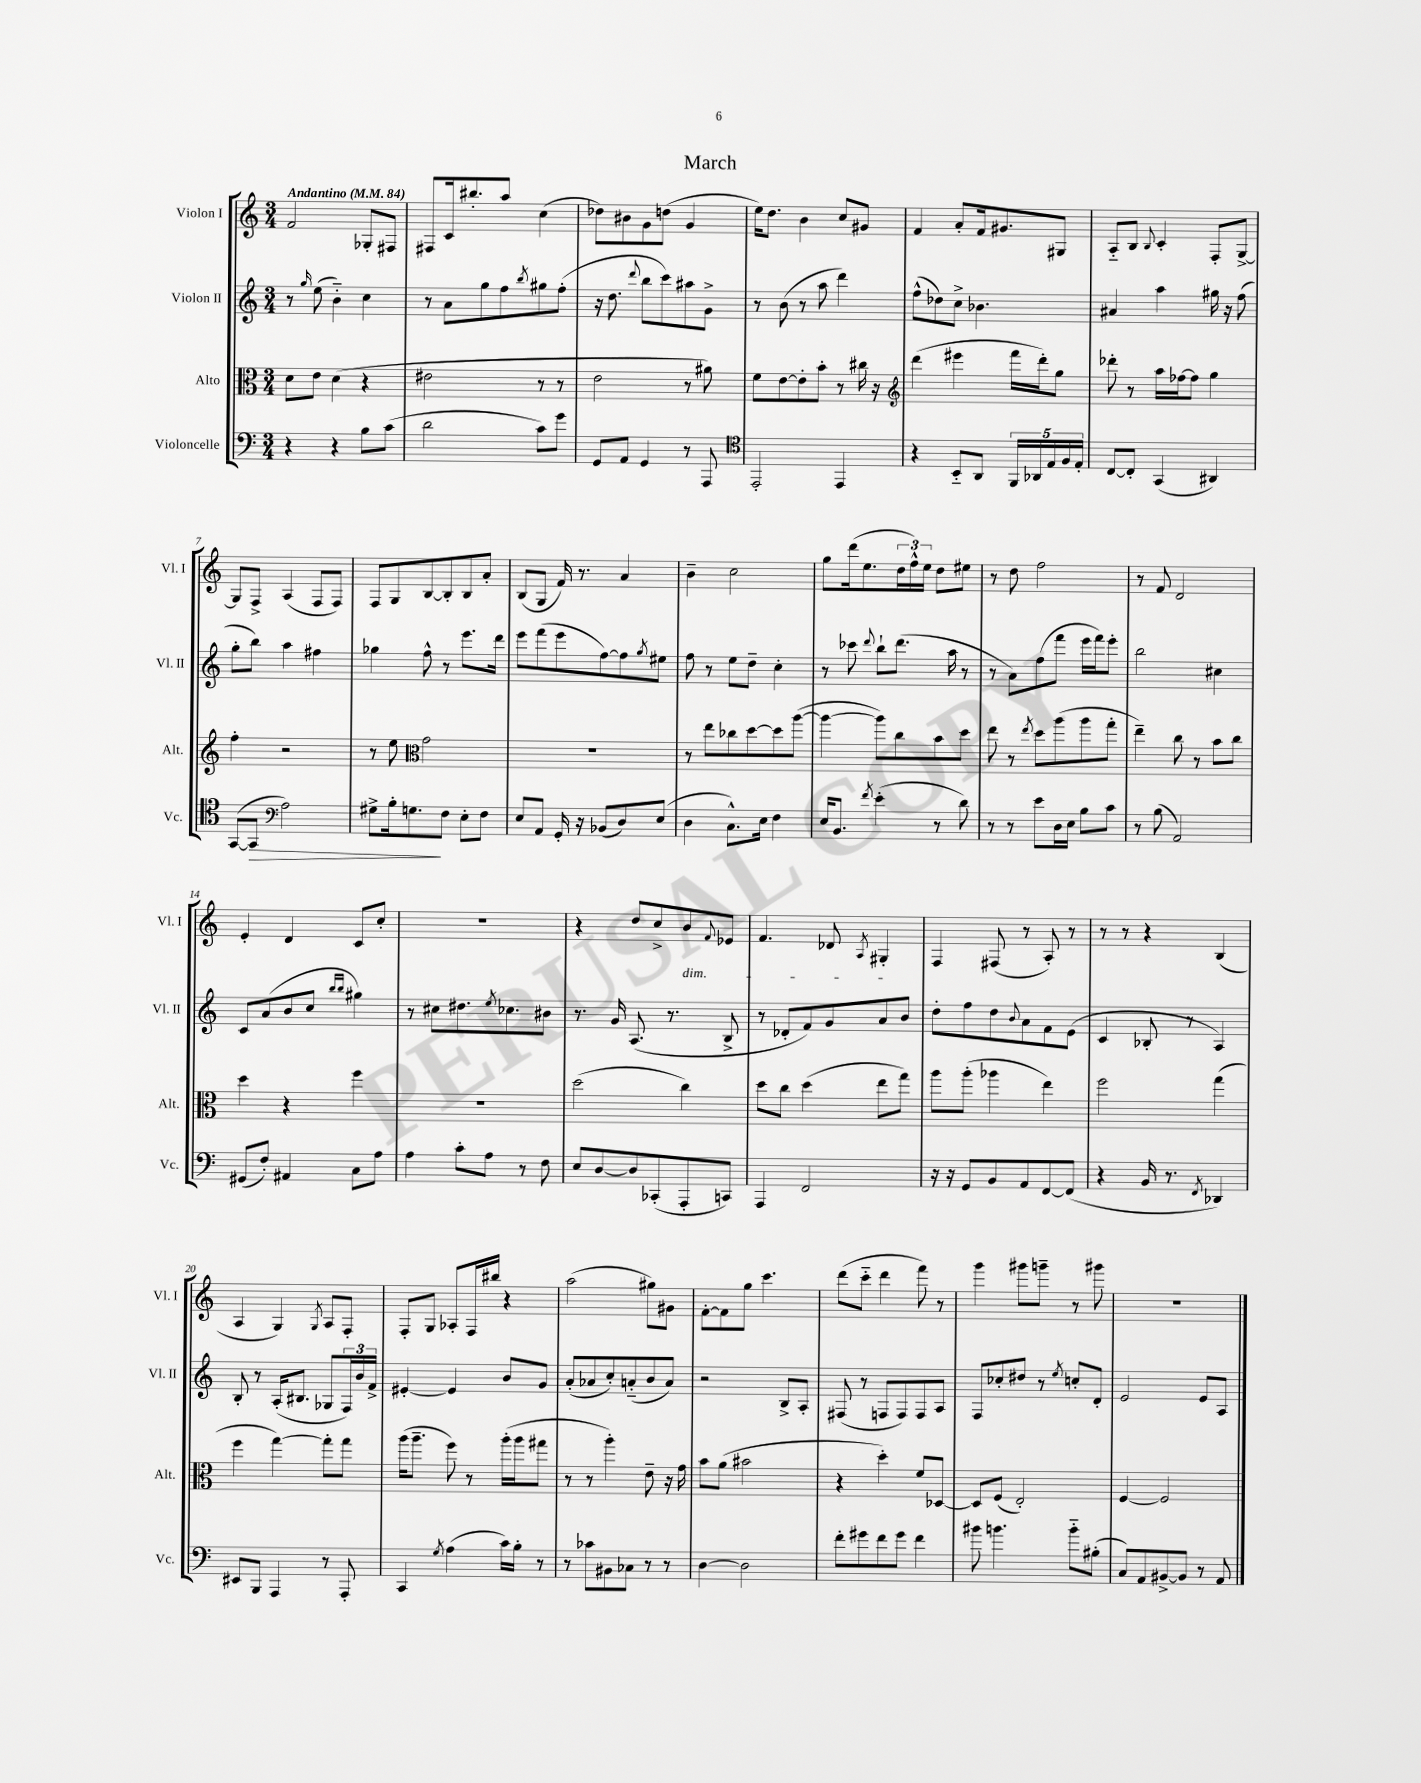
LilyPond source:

\header { title = "March" }
<<
\new StaffGroup <<
\new Staff = "s0" \with { instrumentName = "Violon I" shortInstrumentName = "Vl. I" } {
    \clef treble \key c \major \numericTimeSignature \time 3/4 \tempo "Andantino" 4 = 84
    f'2 ges8-. fis8 |
    fis8 c'16 bis''8.-. a''8 c''4( |
    des''8) bis'8 g'8 d''8( g'4 |
    e''16) d''8. b'4 c''8 gis'8 |
    f'4 a'8-. f'16 gis'8. gis8 |
    a8-_ b8 \appoggiatura { b8 } c'4-. f8-. g8~-> |
    g8 f8-> a4( f8 f8) |
    f8 g8 b8~ b8-. b8 a'8-. |
    b8( g8 f'16) r8. a'4 |
    b'4-- c''2 |
    g''8 d'''16( e''8. \tuplet 3/2 { d''16 f''16-^) e''16 } d''8 eis''8 |
    r8 d''8 f''2 |
    r8 f'8 d'2 |
    e'4-. d'4 c'8 c''8-. |
    R2. |
    r4 d''8 c''8-> b'8\dim \appoggiatura { f'8 } ees'8 |
    f'4. des'8 \acciaccatura { a8 } gis4-.\! |
    f4 fis8( r8 a8-.) r8 |
    r8 r8 r4 b4( |
    a4 g4) \acciaccatura { g8 } a8 f8-. |
    f8-. g8 aes8-. f16 bis''16 r4 |
    a''2( gis''8) gis'8 |
    f'8~-. f'8 g''8 c'''4. |
    d'''8( c'''8-_ d'''4 f'''8) r8 |
    g'''4 gis'''8 g'''8-- r8 gis'''8 |
    R2. \bar "|." |
}
\new Staff = "s1" \with { instrumentName = "Violon II" shortInstrumentName = "Vl. II" } {
    \clef treble \key c \major \numericTimeSignature \time 3/4
    r8 \grace { g''16 } e''8( b'4-_) c''4 |
    r8 a'8 g''8 f''8 \acciaccatura { b''8 } gis''8 f''8-.( |
    r16 d''8. \appoggiatura { d'''8 } b''8 c'''8) ais''8 g'8-> |
    r8 b'8( r8 a''8 d'''4) |
    f''8-^( des''8) c''8-> bes'4. |
    ais'4 a''4 gis''16 r16 f''8( |
    g''8-. b''8) a''4 fis''4 |
    ges''4 f''8-^ r8 e'''8. d'''16 |
    e'''8 f'''8( e'''8 f''8~) f''8 \acciaccatura { g''8 } eis''8 |
    f''8 r8 e''8 d''8-- c''4-. |
    r8 ces'''8 \appoggiatura { d'''8 } b''8-! d'''8.( a''16 r8 |
    r8 a'8) f''8( f'''8 e'''16 f'''16) e'''8-. |
    b''2 cis''4 |
    c'8 a'8( b'8 c''8 \grace { b''16 b''16 } gis''4) |
    r8 cis''8 dis''8. \acciaccatura { e''8 } ces''8. bis'8 |
    r8. g'16 a8.( r8. b8-> |
    r8 des'8-. f'8) g'8 a'8 b'8 |
    d''8-. f''8 d''8 \appoggiatura { b'8 } a'8 f'8 e'8( |
    c'4 bes8-. r8 a4) |
    b8-. r8 a16-.( bis8. ges8 \tuplet 3/2 { f16) b'16 f'16-> } |
    eis'4~-. eis'4 b'8 g'8 |
    a'8-.( aes'8 c''8-.) a'8-_( b'8 a'8) |
    r2 b8-> a8-. |
    fis8( r8 f8 f8) f8 a8 |
    f8 ces''8-. dis''8 r8 \acciaccatura { e''8 } c''8-. d'8-. |
    e'2 e'8 a8 \bar "|." |
}
\new Staff = "s2" \with { instrumentName = "Alto" shortInstrumentName = "Alt." } {
    \clef alto \key c \major \numericTimeSignature \time 3/4
    d'8 e'8 d'4( r4 |
    eis'2 r8 r8 |
    e'2 r8 ais'8) |
    f'8 e'8~ e'8-. b'8-. r8 cis''16 r16 |
    \clef treble d'''4( eis'''4 f'''16 d'''16-.) g''8 |
    des'''8-. r8 a''16 fes''16~ fes''8 g''4 |
    f''4-. r2 |
    r8 e''8 \clef alto g'2 |
    R2. |
    r8 e''8 ces''8 d''8~ d''8 a''8~( |
    a''4~ a''8) c''8 b'8 d''8 |
    e''8 r8 \acciaccatura { e''8 } d''8 a''8( a''8 g''8-. |
    e''4--) c''8 r8 b'8 c''8 |
    d''4 r4 f''4 |
    R2. |
    d''2( c''4) |
    d''8 c''8 d''4( e''8 g''8) |
    a''8 a''8-.( aes''4 e''4) |
    f''2 g''4( |
    f''4 g''4~) g''8-. g''8 |
    a''16( a''8.-- f''8) r8 a''16-.( a''16 gis''8 |
    r8 r8 a''4-.) e'8-- r16 g'16 |
    b'8 a'8( bis'2 |
    r4 d''4-.) f'8 des8~ |
    des8 f8( e2-.) |
    f4~ f2 \bar "|." |
}
\new Staff = "s3" \with { instrumentName = "Violoncelle" shortInstrumentName = "Vc." } {
    \clef bass \key c \major \numericTimeSignature \time 3/4
    r4 r4 b8 c'8( |
    d'2 c'8) g'8 |
    g,8 a,8 g,4 r8 a,,8 |
    \clef tenor e,2-. e,4 |
    r4 b,8-_ a,8 \tuplet 5/4 { f,16 aes,16 e16 f16 e16-. } |
    c8~ c8-. g,4( ais,4) |
    g,8~( g,8\> \clef bass a2) |
    gis8-> b16-. g8.\! f8 e8-. f8 |
    e8 a,8 g,16-. r16 bes,8( d8) e8( |
    d4 c8.-^) e16 f4 |
    e16 b,8. \acciaccatura { f'8 } e'4-.( r8 d'8) |
    r8 r8 e'8 d16 e16 b8 c'8 |
    r8 b8( a,2) |
    gis,8( f8-.) ais,4 c8 a8 |
    a4 c'8-. a8 r8 f8 |
    e8 d8~ d8 ces,8-.( a,,8-. c,8) |
    a,,4 f,2 |
    r16 r16 g,8 b,8 a,8 f,8~ f,8( |
    r4 b,16 r8. \acciaccatura { f,8 } des,4) |
    eis,8 b,,8 a,,4 r8 a,,8-. |
    c,4 \acciaccatura { g8 } a4( c'16) b16-. r8 |
    r8 ces'8 bis,8 ces8 r8 r8 |
    d4~ d2 |
    f'8-. gis'8 f'8 gis'8 f'4 |
    bis'8 b'4. b'8-_ bis8-.( |
    c8) a,8 bis,8~-> bis,8 r8 a,8 \bar "|." |
}
>>
>>
